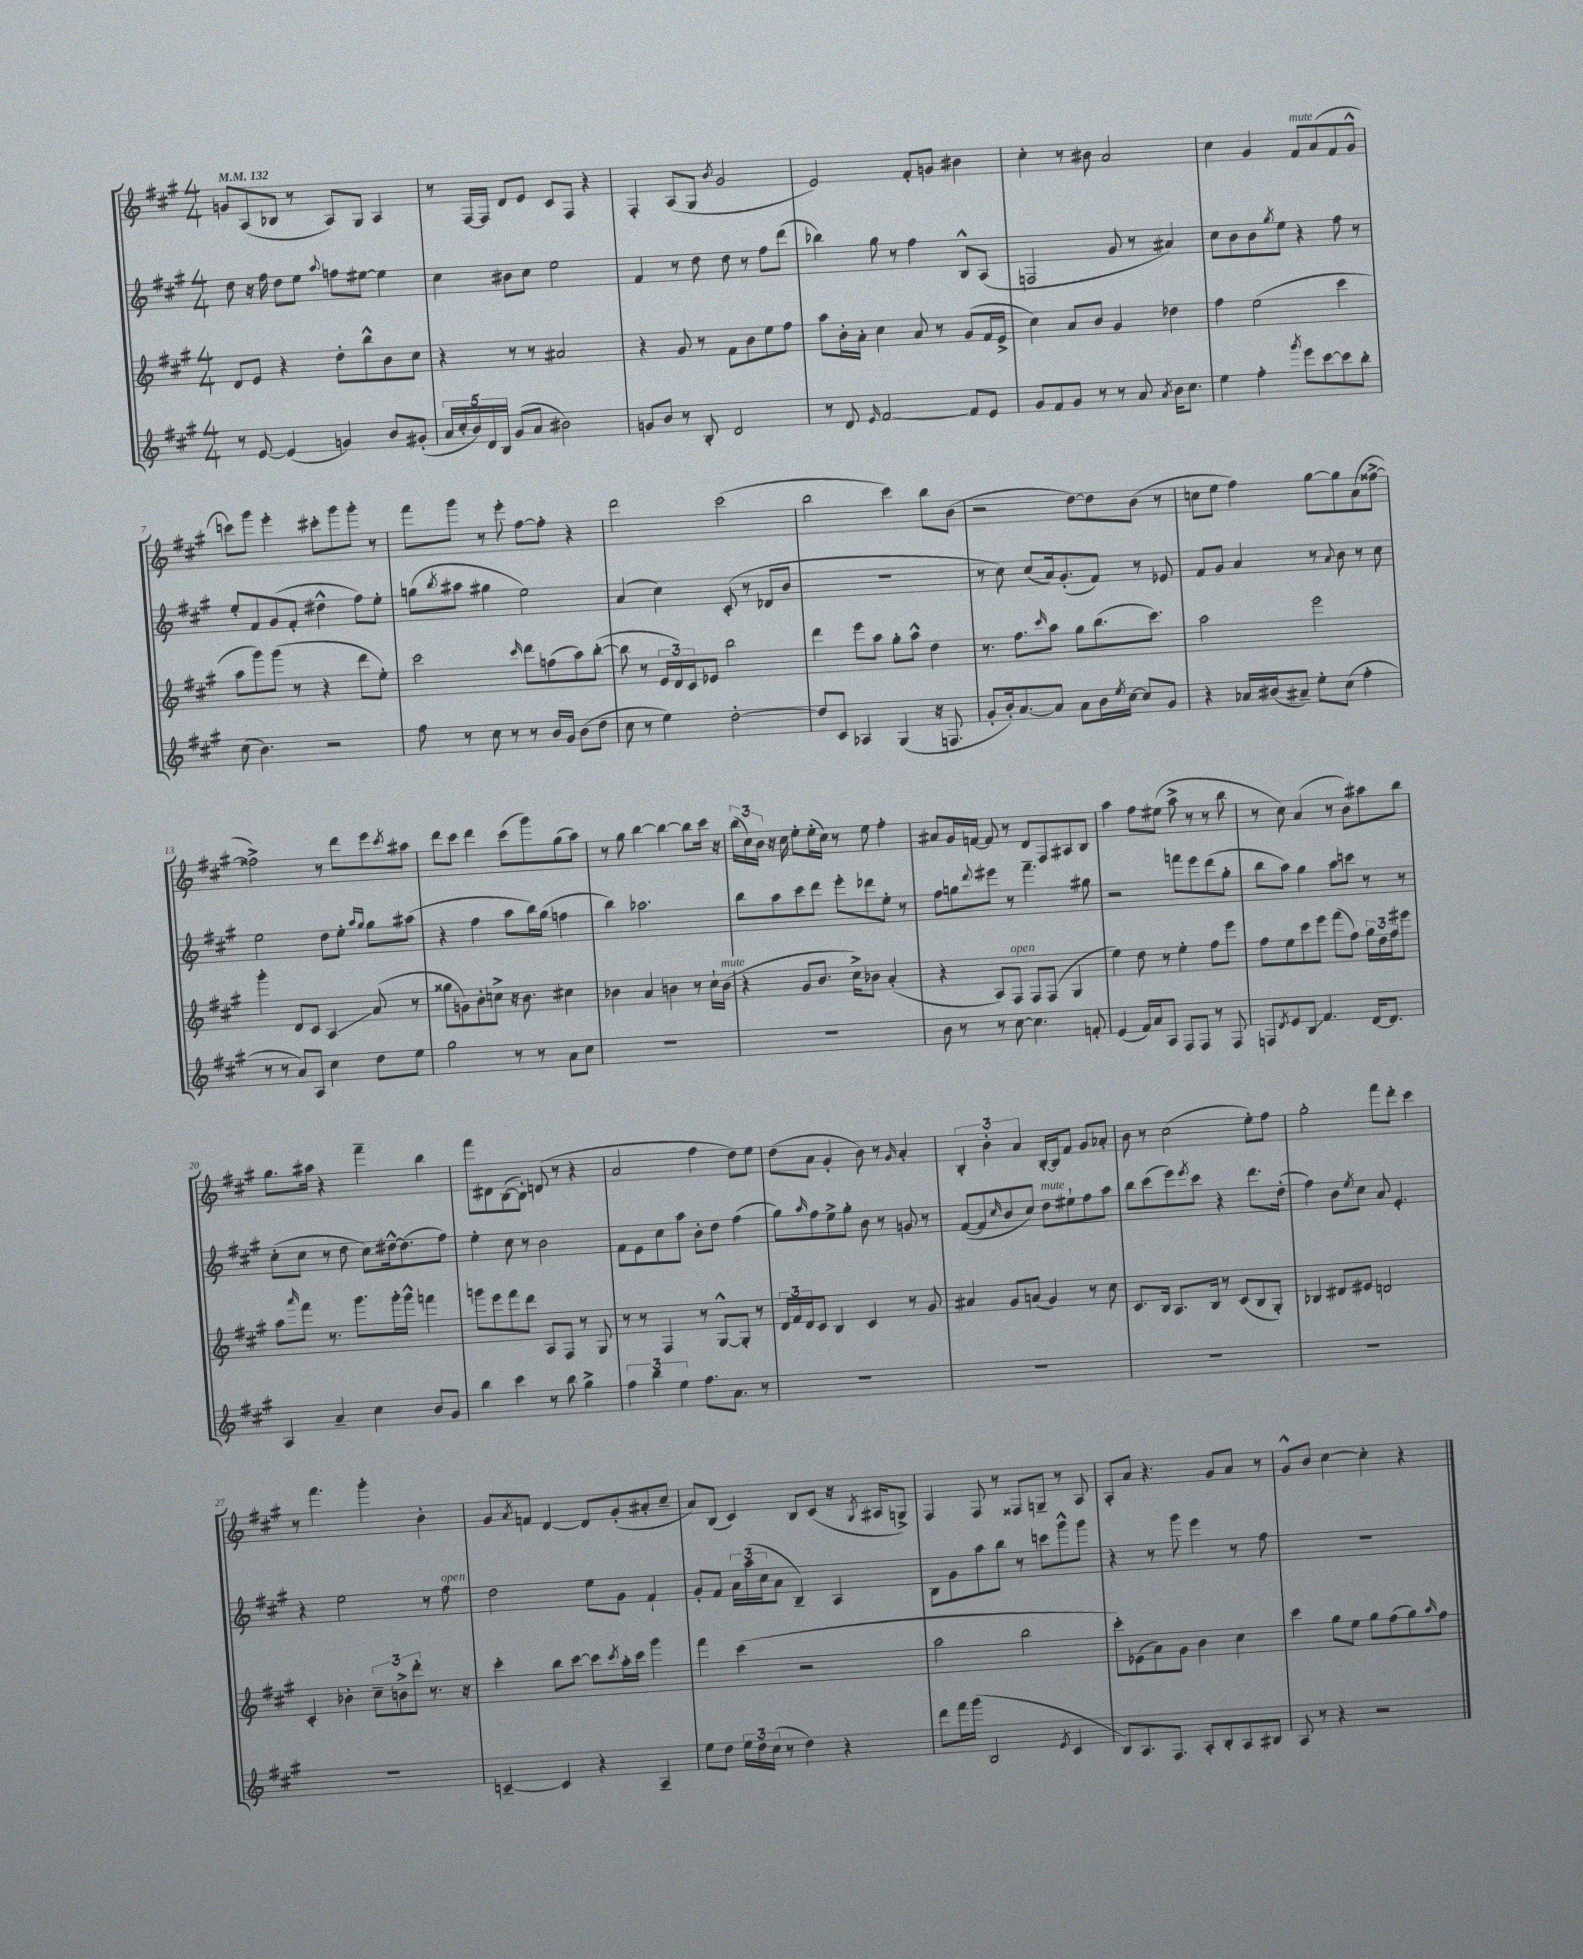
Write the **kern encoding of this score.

**kern	**kern	**kern	**kern
*staff4	*staff3	*staff2	*staff1
*clefG2	*clefG2	*clefG2	*clefG2
*k[f#c#g#]	*k[f#c#g#]	*k[f#c#g#]	*k[f#c#g#]
*M4/4	*M4/4	*M4/4	*M4/4
*MM132	*MM132	*MM132	*MM132
8r	8d/L	8dd\	8g/L
[8e/	8e/J	16r	(8A/
.	.	16ff#\	.
(4e/]	4r	8dd\L	8B-/J
.	.	8ee\J	8r
.	.	8qqaa/	.
4g/)	8dd'\L	8ff\L	8A/L)
.	8bb^^\	[8ee#\J	8G#/J
8b/L	8b\	4ee#\]	4A/
(8g#'/J	8cc#\J	.	.
=	=	=	=
20a/LL	4r	4cc#\	8r
20cc#'/	.	.	.
20b/)	.	.	.
.	.	.	[16F#/LL
20d/	.	.	.
.	.	.	16F#/]JJ
20B/JJ	.	.	.
(8g#/L	8r	8b#\L	8d/L
8a/J	8r	8cc#\J	8e/J
2b#\)	2a#/	2ee\	8c#/L
.	.	.	8F#/J
.	.	.	4r
=	=	=	=
8g/L	4r	4f#/	4F#'/
8b/J	.	.	.
8r	8g#/	8r	(8A/L
8B'/	8r	8dd\	8G#/J
.	.	.	8qb/
2d/	8f#\L	8dd\	2g#/
.	8b\	8r	.
.	8ee\	8ff#\L	.
.	8ff#\J	(8ddd\J	.
=	=	=	=
8r	8aa\L	4bb-\)	2e/)
8d/	16b'\L	.	.
.	16a'\JJ	.	.
16qqe/	.	.	.
[2f#/	4cc#\	8gg#\	.
.	.	8r	.
.	8a/	4ff#\	8f#'/L
.	8r	.	8g/J
8f#/]L	(8g#/L	8B^^/L	4b#\
8e/J	16f#/L	(8A/J	.
.	16e^/JJ	.	.
=	=	=	=
8g#/L	4cc#\)	2F/	4cc#'\
8f#/	.	.	.
8g#/J	8a/L	.	8r
8r	8b/J	.	8b#\
8r	4g#/	8g#/	2a/
8a/	.	8r	.
8qa/	.	.	.
16b\LK	4dd-\	4a#/)	.
8.cc#\J	.	.	.
=	=	=	=
4ee\	4ff#\	8cc#\L	4cc#\
.	.	8b\	.
4ff#'\	(2ee\	8b\	4g#/
.	.	8qgg#/	.
.	.	8ee\J	.
8qggg#/	.	.	.
8eee\L	.	4r	8f#/L
[8ccc#\	.	.	(8a/
8ccc#\]	4ccc#\	8ff#\	8f#/
8bb'\J	.	8r	8g#^^/J
=	=	=	=
(8cc#\	8aa\L	8ee'/L	8ccc\L)
4.b\)	8ggg#\)	8f#/	8ggg#\J
.	(8ggg#\J	(8g#/	4eee'\
.	8r	8f#'/J	.
2r	4r	4dd#^^\	8ccc#'\L
.	.	.	8ggg#\
.	8ddd\L	8ff#\L)	8ggg#'\J
.	8ee'\J)	8ee'\J	8r
=	=	=	=
8ff#\	2ccc#\	(8gg\L	8fff#\L
.	.	8qbb/	.
8r	.	8aa#\J	8ggg#\J
8cc#\	.	4gg#\	8r
8r	.	.	8eee'\
.	16qqccc#/	.	.
8r	8ddd\L	2ee\)	[8ff#\L
16b/LL	(8ff\	.	8ff#'\]J
16g#/JJ	.	.	.
(8b\L	8aa\)	.	4r
8dd\J	([8bb'\J	.	.
=	=	=	=
8cc#\	8bb\]	(4a/	2ddd\
8r	8r	.	.
4ee\)	24e/LL	4cc#\)	.
.	24d/)	.	.
.	24c#/J	.	.
.	8e-/J	.	.
[2dd'\	2bb\	(8c#'/	(2ccc#\
.	.	8r	.
.	.	8d-/L	.
.	.	8b/J	.
=	=	=	=
8dd/]L	4ddd\	1r	2bb\
8c#/J	.	.	.
4A-/	8eee\L	.	.
.	8aa\J	.	.
(4G#/	8gg#'\L	.	4ccc#\)
.	8aa^^\J	.	.
16r	4dd\	.	8bb\L
8.F/	.	.	.
.	.	.	(8b\J
=	=	=	=
8g#'/L	8.r	8r	2r
16b'/k)	.	8cc#\)	.
[8.a/	8.ff#\L	.	.
.	.	(8cc#/L	.
.	16qqccc#/	.	.
8a/]J	8aa\J	16a/k)	.
.	.	(8.g#'/	.
8a\L	8gg#\L	.	[8dd\L)
16b\L	(8.bb\	8f#/J)	8dd\]
8qee/	.	.	.
[16cc#\JJ	.	.	.
8cc#/]L	.	8r	(8b\J
.	8.ccc#\J)	.	.
8g#/J	.	8e-/	8r
=	=	=	=
4r	2aa\	8f#/L	8cc\L
.	.	8g#/J	8ee\J
16a-/LL	.	4a/	4ff#\)
(16b#/J	.	.	.
8a#~/J)	.	.	.
8ee'\L	2eee\	8r	[8gg#\L
.	.	8qqa/	.
(8cc#\J	.	8b\	8gg#\]
4ff#'\	.	8r	(8a\
.	.	8cc#\	[8ff##^\J
=	=	=	=
8r	4ggg#'\	2ee\	2ff##^\])
8r	.	.	.
8a/L)	8d/L	.	.
8A/J	8c#/J	.	.
4cc#\	4A/	8dd\L	8r
.	.	8ee'\J	8ddd\L
.	.	16qqaa/LL	.
.	.	16qqgg#/JJ	.
8dd\L	(8a/	8gg#\L	8eee\
.	.	.	8qccc#/
8ee\J	8r	(8aa#\J	8aa#\J
=	=	=	=
2gg#\	8gg##\L	4r	8ddd\L
.	8g\)	.	8ccc#\J
.	8b'\	4ff#\	4ddd\
.	8cc^\J	.	.
8r	16r	8aa\L	(8ccc#\L
.	8.b\	.	.
8r	.	16bb\L)	8ggg#\)
.	.	(16gg#\JJ	.
8a\L	4cc#\	4ff\	(8gg#\
8cc#\J	.	.	8aa\J)
=	=	=	=
1r	4b-\	4bb\)	8r
.	.	.	8gg#\
.	4a/	2.aa-\	[4bb\
.	4b\	.	4bb\_
.	8r	.	8bb\]L
.	16cc#`\LL	.	16ccc#\Jk
.	(16b\JJ	.	16r
=	=	=	=
1r	4r	8bb\L	(24bb\LL
.	.	.	24cc#\)
.	.	.	24b\JJ
.	.	8aa\	16r
.	.	.	16cc#\
.	8g#/L	8ccc#\	8ee'\L
.	8.b/J	8ddd\J	(16ee'\L
.	.	.	16cc#\JJ)
.	.	8eee'\L	8r
.	16cc#^\LK)	.	.
.	8b-\J	8ddd-\	8ee\
.	(4a'/	8ee'\J	4ff#'\
.	.	8r	.
=	=	=	=
8b\	4r	8ff#\L	8a#/L
8r	.	8gg\	16g#/L
.	.	.	[16f/JJ
.	.	8qqddd/	.
8r	8A/L)	8eee#\J	8f/]
[8cc#\	8F#/J	8r	8r
4.cc#\]	8F#/L	4.fff#~\	8d/L
.	(8F#/J	.	8F#/
.	4G#/	.	8A#/
8f'/	.	8gg#\	8B/J
=	=	=	=
(4e/	4ee\)	2r	4aa\
16f#/LL)	8dd\	.	8ff#\L
16a/J	.	.	.
8A/J	8r	.	(8ee#\J
8F#/L	4ee'\	8fff\L	8aa^\
8F#/J	.	8eee\	8r
8r	8ff#\L	(8ddd\	8r
8F#/	8eee\J	8gg#'\J	8bb\
=	=	=	=
8F/L	8ff#\L	8bb\L	8r
8qd/	.	.	.
8e/	8ee\	8aa\J)	8cc#\)
8B/J	8ccc#\	4gg#\	(4a/
4.f#/	8eee\J	.	.
.	(8fff#\L	8aa\L	8r
.	8ff#\J)	8ccc\J	8b\L)
[16d/LK	24gg#\LL	8r	8aa#\
.	24dd\	.	.
8.d/]J	.	.	.
.	24ff#\J	.	.
.	8eee#\J	8r	8bb\J
=	=	=	=
4A/	8aa\L	(8cc#'\L	8.gg#\L
.	16qqaaa/	.	.
.	8fff#\J	8cc#\J	.
.	.	.	16aa#\Jk
4a~/	8.r	8r	4r
.	.	8dd\	.
.	8.ggg#\L	.	.
4cc#\	.	8cc#\L)	4fff#~\
.	16ggg#'\L	[16dd#^^\k	.
.	16ggg#^^\JJ	(8.dd#\]	.
8b/L	4fff\	.	4bb\
8g#/J	.	8ff#\J)	.
=	=	=	=
4bb\	8ggg\L	4ee'\	8fff#\L
.	8eee\	.	8d#\
4ccc#\	8fff#\	8cc#\	([8B\
.	8ddd\J	8r	8B'\]J)
8r	8A/L	2b\	(8d/
8bb\	8F#/J	.	8r
4gg#^\	8r	.	4r
.	8G#/	.	.
=	=	=	=
6ff#\	8r	8f#\L	2a/
.	8r	8e\	.
6bb\	.	.	.
.	4F#/	8cc#\	.
6ee\	.	.	.
.	.	8aa\J	.
8.ff#\L	8r	8b'\L	4ff#\
.	[8G#^^/L	8dd\J	.
8.a\J	.	.	.
.	8G#'/]J	(4ff#\	8dd\L)
8r	8r	.	8ee\J
=	=	=	=
1r	24d/LL	8gg#\L)	(8dd\L
.	24f#/	.	.
.	24d/J	.	.
.	.	16qqaa/	.
.	8c#/J	8ff#\	8a\J
.	4B/	8ee^\	4g#'/
.	.	8gg#'\J	.
.	4c#/	8b\	8b\)
.	.	8r	8r
.	.	.	16qqg#/
.	8r	8g/	4a'/
.	8g#/	8r	.
=	=	=	=
1r	4a#/	([8f#/L	6B'/
.	.	8f#/]	.
.	.	.	6b'\
.	.	16qqcc#/	.
.	8g#/L	8b/	.
.	.	.	6a/
.	(8a/J	8cc#/J)	.
.	4g#/)	8dd\L	[16B'/LL
.	.	.	16B/]J
.	.	8ee#`\	8f#/J
.	8r	8ff#\	8g#/L
.	8cc#\	8aa\J	8a-'/J
=	=	=	=
1r	8.c#/L	8bb\L	8b\
.	.	(8ccc#\	8r
.	16B/Jk	.	.
.	8.A/L	8eee\)	(2cc#\
.	.	8qeee/	.
.	.	8ccc#\J	.
.	16B/Jk	.	.
.	8r	4r	.
.	(8c#/L	.	.
.	8B/	8.ddd\L	8ee'\L)
.	8G#'/J)	.	8ff#\J
.	.	(16dd'\Jk	.
=	=	=	=
1r	4B-/	4ff#\)	2gg#'\
.	8d#/L	8b\L	.
.	.	8qee/	.
.	8e#/J	8cc#\J	.
.	2d/	8a/	8fff#\L
.	.	4.e'/	8ddd'\J
.	.	.	4ccc#\
=	=	=	=
1r	4c#'/	4r	8r
.	.	.	4.fff#\
.	4b-'\	2ee\	.
.	12cc#~\L	.	4ggg#'\
.	12b^\	.	.
.	12ddd'\J	.	.
.	8.r	8r	4b'\
.	.	8ff#\	.
.	16r	.	.
=	=	=	=
[4c~/	4ccc#'\	2dd\	8g#/L
.	.	.	8qa/
.	.	.	8f/J
4c/]	8bb\L	.	[4d/
.	[8ccc#\J	.	.
4r	8ccc#\]L	8ee\L	8d/]L
.	8qccc#/	.	.
.	16aa'\L	8g#\J	(8g#'/
.	16ccc#\JJ	.	.
4A~/	4ggg#\	4f#`/	8a#'/
.	.	.	8cc#~/J
=	=	=	=
8ee\L	4fff#\	8g#'/L	8a/L)
8dd\J	.	8f#/J	(8B/J
24ee\LL	(4ccc#\	24a\LL	4c#/)
24dd\	.	(24aa\	.
(24cc#\JJ	.	24cc#\J	.
8r	.	8a\J	.
4dd\)	2r	4B~/)	8B/L
.	.	.	(8c#/J
4r	.	4A/	16r
.	.	.	8qG#/
.	.	.	16A#/LK
.	.	.	8G^/J)
=	=	=	=
8ddd\L	2aa\	8B\L	4F#/
16fff#\L	.	8g#\	.
(16ggg#\JJ	.	.	.
2B/	.	8aa\	8F#/
.	.	8bb\J	8r
.	2bb\	8r	8F##/L
.	.	8ccc\L	8G~/J
8qe/	.	.	.
4c#/	.	8ggg#^^\	8r
.	.	8ggg#\J	8A/
=	=	=	=
8B/L)	8ccc#'\L)	4r	8A'/L
8.A/	(8e-\	.	8a/J
.	8a\)	8r	4.r
8.F#/J	.	.	.
.	8g#\J	8ggg#\	.
8A'/L	4b\	4eee\	.
8B'/	.	.	8g#/L
8A/	4cc#\	8r	8a/J
8B#/J	.	8ff#\	8r
=	=	=	=
8A/	4ccc#\	1r	8g#^^/L
8r	.	.	8b/J
4r	8gg#\L	.	[4cc#\
.	8ee\J	.	.
2r	8gg#\L	.	4cc#'\]
.	(8ff#\	.	.
.	8gg#\)	.	4r
.	16qqaa/	.	.
.	8ff#\J	.	.
==	==	==	==
*-	*-	*-	*-
